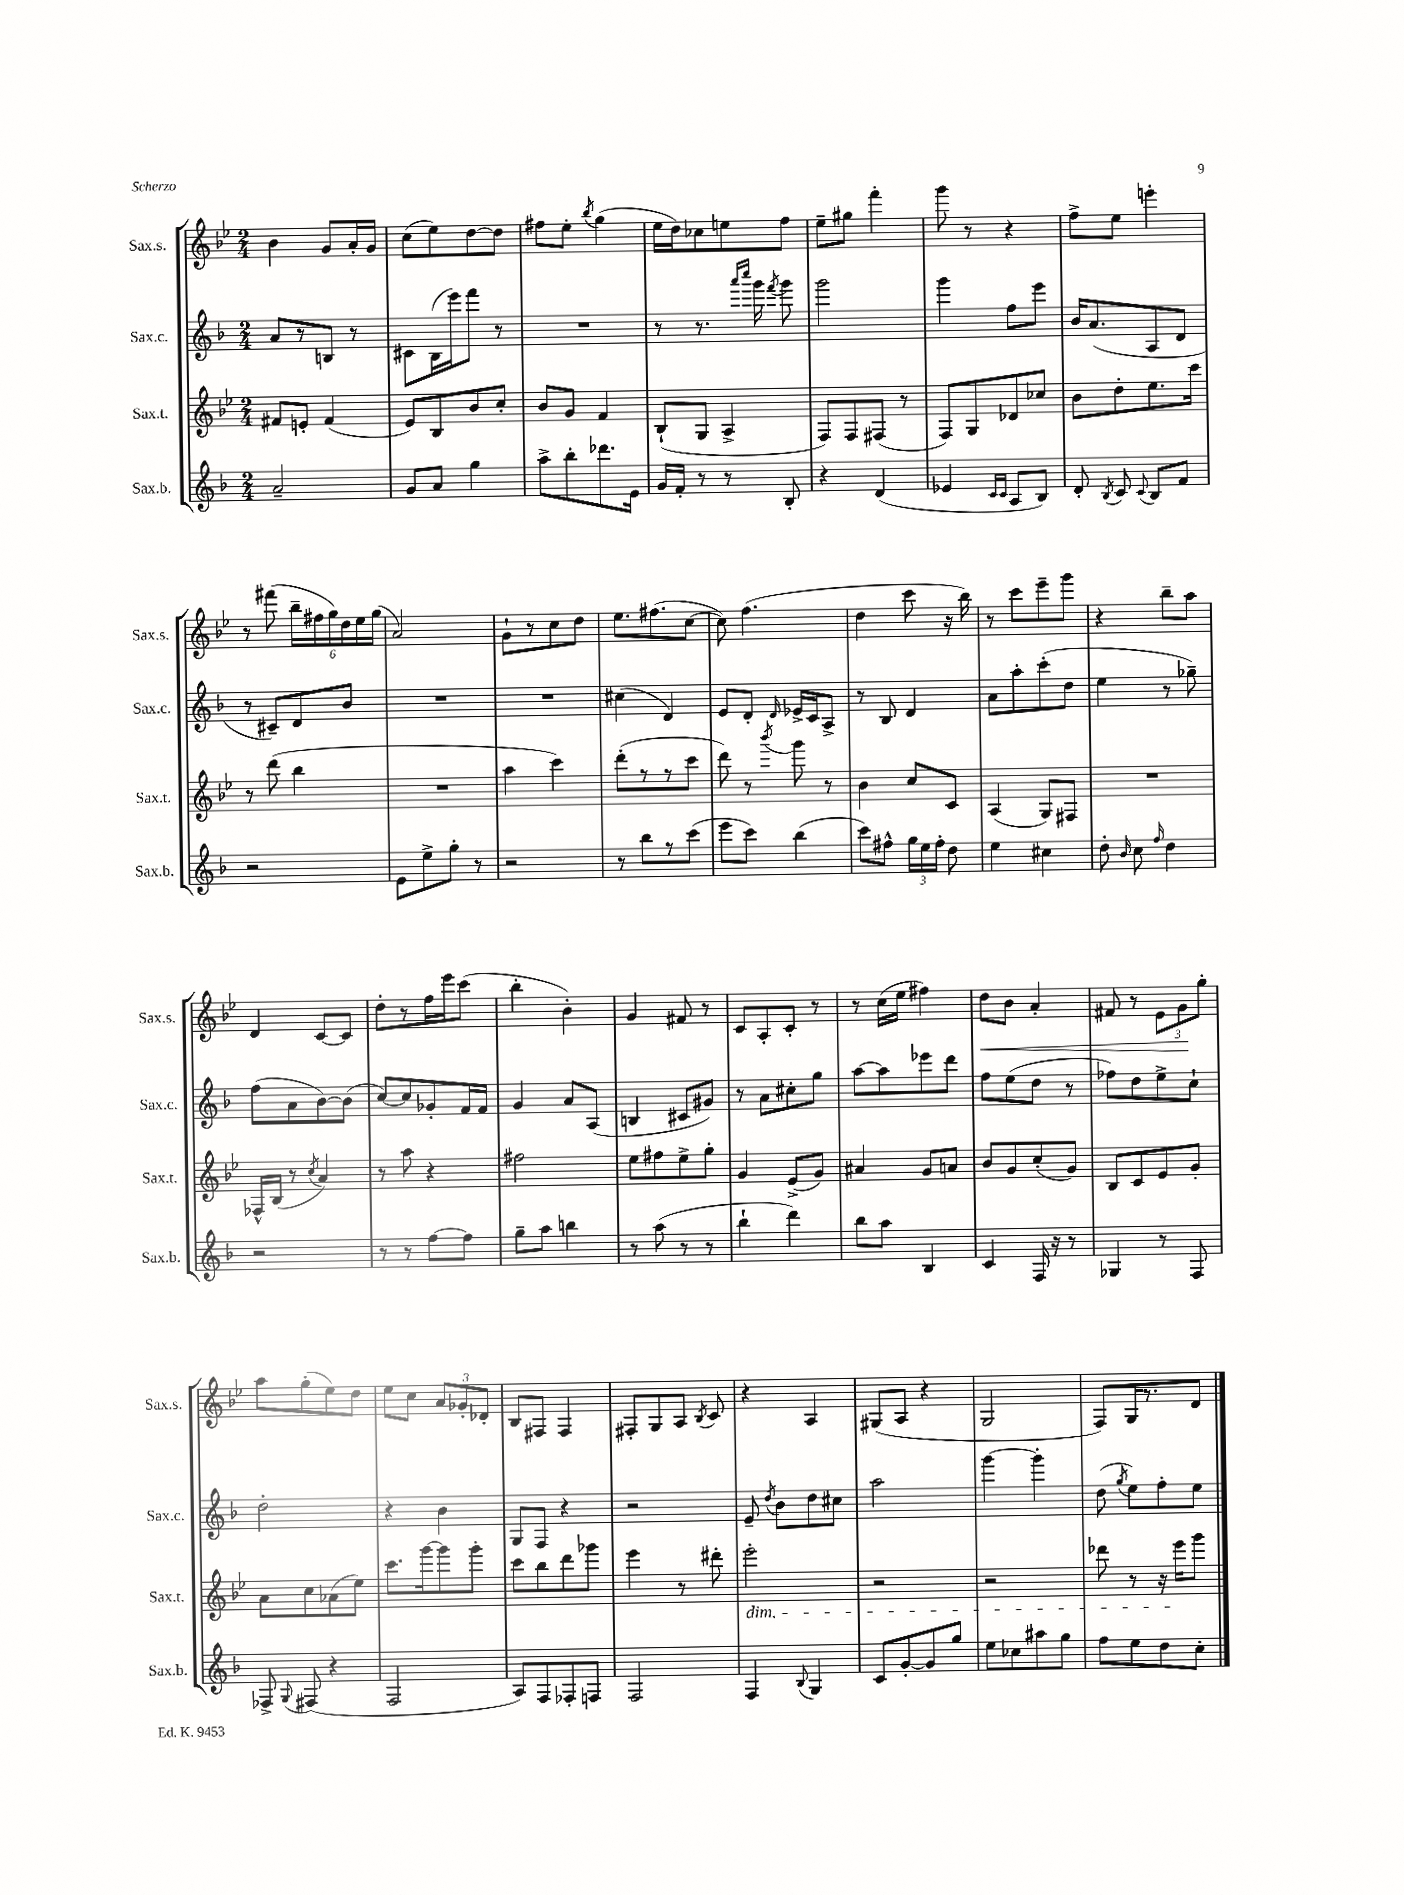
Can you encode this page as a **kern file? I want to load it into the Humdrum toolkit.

**kern	**kern	**kern	**kern
*staff4	*staff3	*staff2	*staff1
*clefG2	*clefG2	*clefG2	*clefG2
*k[b-]	*k[b-e-]	*k[b-]	*k[b-e-]
*M2/4	*M2/4	*M2/4	*M2/4
2a~	8f#	8a	4b-
.	8e'	8r	.
.	(4f#	8B	8g
.	.	8r	16a'
.	.	.	16g
=	=	=	=
8g	8e-)	8c#	(8cc
8a	8B-	(16B-	8ee-)
.	.	16eee)	.
4gg	8b-	8fff	[8dd
.	8cc'	8r	8dd]
=	=	=	=
8aa^	8b-	2r	8ff#
8bb-'	8g	.	8ee-'
.	.	.	8qbb-
8.ddd-	4f	.	(4gg
16e	.	.	.
=	=	=	=
16g	(8B-`	8r	16ee-
16f'	.	.	16dd)
8r	8G	8.r	8cc-
8r	4A^	.	8ee
.	.	16qqaaa	.
.	.	16qqcccc	.
.	.	16ggg	.
.	.	8qfff	.
8B-'	.	8ggg	8ff
=	=	=	=
4r	8F)	2ggg	8ee-~
.	8F	.	8gg#
(4d	(8F#	.	4fff'
.	8r	.	.
=	=	=	=
4e-	8F)	4ggg	8ggg
.	8G	.	8r
16qqc	.	.	.
16qqc	.	.	.
8A	8d-	8ff	4r
8B-)	8cc-	8eee	.
=	=	=	=
8d'	8b-	16b-	8ff^
.	.	(8.a	.
8qB-	.	.	.
8c	8dd'	.	8ee-
8qqc	.	.	.
8B-	8.ee-	8A	4eee'
8f	.	8d	.
.	16ccc	.	.
=	=	=	=
2r	8r	8r	8r
.	(8ddd	8c#~)	(8fff#
.	4bb-	8d	24bb-~
.	.	.	24ff#
.	.	.	24gg)
.	.	8b-	24dd
.	.	.	24ee-
.	.	.	(24gg
=	=	=	=
8e	2r	2r	2a)
8ee^	.	.	.
8gg'	.	.	.
8r	.	.	.
=	=	=	=
2r	4aa	2r	8g`
.	.	.	8r
.	4ccc)	.	8cc
.	.	.	8dd
=	=	=	=
8r	(8ddd'	(4cc#	8.ee-
8bb-	8r	.	.
.	.	.	(8.ff#
8r	8r	4d)	.
(8ccc	8ccc	.	[8cc
=	=	=	=
8eee	8ddd)	8e	8cc])
8ccc)	8r	8d'	(4.ff
.	8qbbb-	16qqd	.
(4bb-	8ggg	16e-^	.
.	.	16c	.
.	8r	8A^	.
=	=	=	=
8ccc)	4b-	8r	4dd
8ff#^^	.	8B-	.
24gg	8cc	4d	8ccc
24ee	.	.	.
24ff#'	.	.	.
8dd	8c	.	16r
.	.	.	16bb-)
=	=	=	=
4ee	(4A	8a	8r
.	.	8aa'	8ccc
4cc#	8G)	(8ccc'	8eee-~
.	8F#	8dd	8ggg
=	=	=	=
8dd'	2r	4ee	4r
16qqb-	.	.	.
8cc	.	.	.
16qqff	.	.	.
4dd	.	8r	8bb-~
.	.	8gg-~)	8aa
=	=	=	=
2r	16F-^^	(8ff	4d
.	(16B-	.	.
.	8r	8a	.
.	8qcc	.	.
.	4a)	[8b-)	[8c
.	.	(8b-]	8c]
=	=	=	=
8r	8r	[8cc)	8dd'
8r	8aa	8cc]	8r
[8ff	4r	8g-'	16ff
.	.	.	16eee-
8ff]	.	16f	(8ccc
.	.	16f	.
=	=	=	=
8gg~	2ff#	4g	4bb-'
8aa	.	.	.
4bb	.	8a	4b-')
.	.	(8A	.
=	=	=	=
8r	8ee-	4B	4g
(8aa	8ff#	.	.
8r	8ee-^	8c#	8f#
8r	8gg'	8g#)	8r
=	=	=	=
4bb-`	4g	8r	8c
.	.	8a	8A'
4ddd)	(8e-^	8cc#'	8c'
.	8g)	8gg	8r
=	=	=	=
8bb-	4a#	[8aa	8r
8aa	.	8aa]	(16cc
.	.	.	16ee-
4B-	8g	8eee-	4ff#)
.	8a	8ddd	.
=	=	=	=
4c	8b-	8ff	8dd
.	8g	(8ee	8b-
16F	(8cc'	8dd	4a'
16r	.	.	.
8r	8g)	8r	.
=	=	=	=
4G-	8B-	8ff-)	8f#
.	8c	8dd	8r
8r	8e-	8ee^	12e-
.	.	.	12g
8F	8g'	8cc`	.
.	.	.	12gg'
=	=	=	=
8F-^	8a	2dd'	8aa
8qqG	.	.	.
(8F#	8cc	.	(8gg'
4r	(8a-	.	8ee-)
.	8ee-)	.	8dd
=	=	=	=
2F	8.ccc	4r	8ee-
.	.	.	8cc
.	[16ggg	.	.
.	8ggg]	4b-	12a
.	.	.	12g-'
.	8ggg'	.	.
.	.	.	12d-'
=	=	=	=
8A)	8ccc	8G	8B-
8F	8bb-	8F	8F#
8F-'	8ddd	4r	4F#
8F	8ggg-	.	.
=	=	=	=
2F	4eee-	2r	8F#'
.	.	.	8G
.	8r	.	8A
.	.	.	8qB-
.	8ddd#'	.	8c
=	=	=	=
4F	2eee-'	8e~	4r
.	.	8qdd	.
.	.	8b-	.
8qqB-	.	.	.
4G	.	8dd	4A
.	.	8cc#	.
=	=	=	=
8c	2r	2aa	(8G#
[8g'	.	.	8A
8g]	.	.	4r
8gg	.	.	.
=	=	=	=
8ee	2r	[4ggg	2G
8cc-	.	.	.
8aa#	.	4ggg']	.
8gg	.	.	.
=	=	=	=
8ff	8ddd-	(8dd	8F)
.	.	8qgg	.
8ee	8r	8ee)	16G
.	.	.	8.r
8dd	16r	8ff'	.
.	16eee-	.	.
8cc'	8ggg	8ee	8d
==	==	==	==
*-	*-	*-	*-
